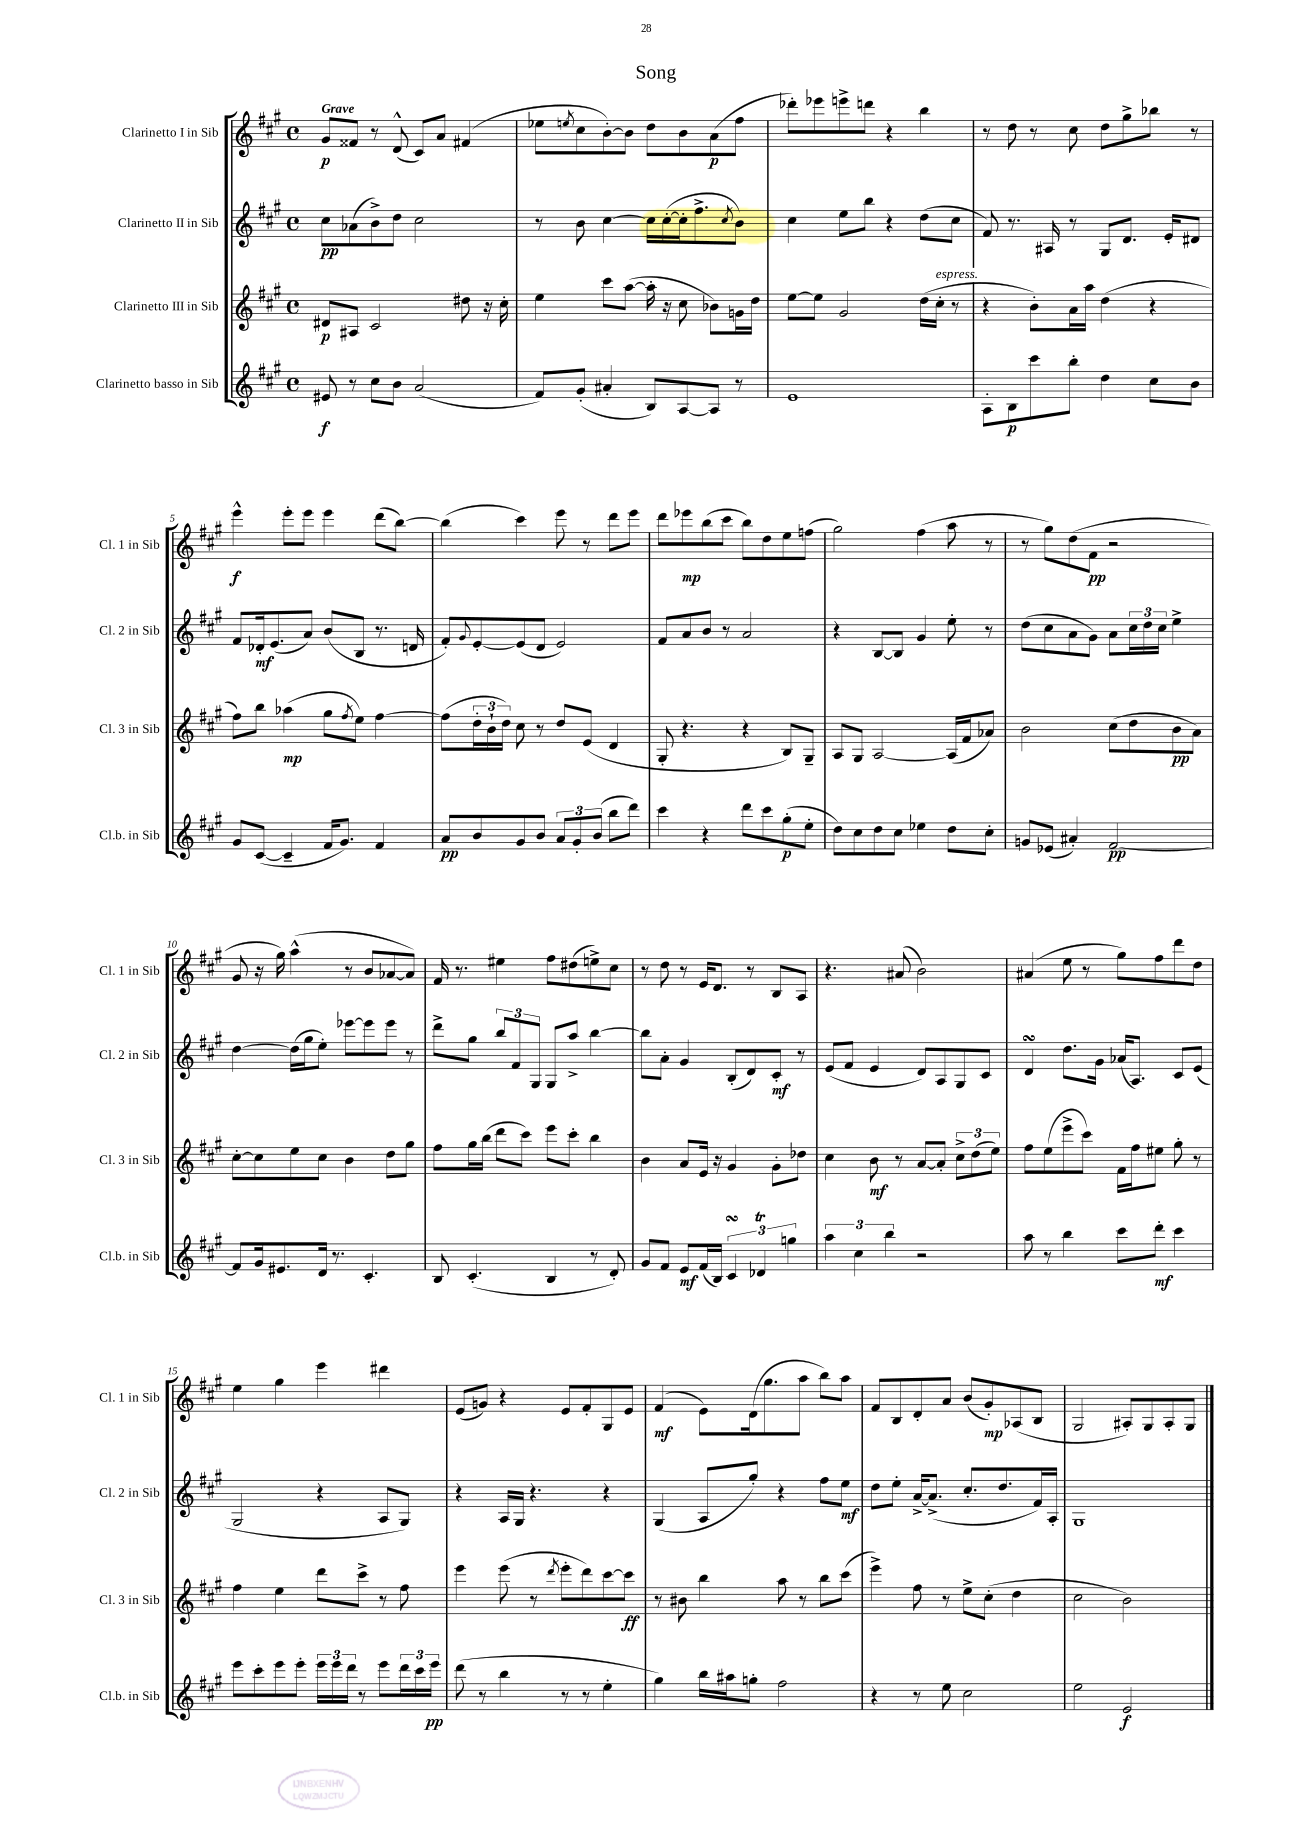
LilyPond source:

\header { title = "Song" }
<<
\new StaffGroup <<
\new Staff = "s0" \with { instrumentName = "Clarinetto I in Sib" shortInstrumentName = "Cl. 1 in Sib" } {
    \clef treble \key a \major \defaultTimeSignature \time 4/4 \tempo "Grave"
    gis'8\p fisis'8 r8 d'8-^( cis'8) a'8 fis'4( |
    ees''8 \acciaccatura { e''8 } cis''8 b'8~-.) b'8 d''8 b'8 a'8\p( fis''8 |
    des'''8-.) ees'''8 e'''8-> d'''8 r4 b''4 |
    r8 d''8 r8 cis''8 d''8 gis''8-> bes''8 r8 |
    e'''4-^\f e'''8-. e'''8 e'''4 d'''8( b''8~) |
    b''4( cis'''4) e'''8 r8 d'''8 e'''8 |
    d'''8 ees'''8\mp b''8( cis'''8 b''8) d''8 e''8 f''8( |
    gis''2) fis''4( a''8 r8 |
    r8 gis''8) d''8( fis'8\pp r2 |
    gis'8 r16 gis''16) a''4-^( r8 b'8 aes'8~ aes'8) |
    fis'16 r8. eis''4 fis''8 dis''8( e''8->) cis''8 |
    r8 d''8 r8 e'16 d'8. r8 b8 a8 |
    r4. ais'8( b'2) |
    ais'4( e''8 r8 gis''8) fis''8 d'''8 d''8 |
    e''4 gis''4 e'''4 dis'''4 |
    e'8( g'8) r4 e'8 fis'8-. gis8 e'8 |
    fis'4\mf( e'8) d'16( gis''8. a''8 b''8) a''8 |
    fis'8 b8 d'8-. a'8 b'8( gis'8-.\mp) aes8( b8 |
    gis2 ais8-.) gis8 ais8-. gis8 \bar "|." |
}
\new Staff = "s1" \with { instrumentName = "Clarinetto II in Sib" shortInstrumentName = "Cl. 2 in Sib" } {
    \clef treble \key a \major \defaultTimeSignature \time 4/4
    cis''8\pp aes'8( b'8->) d''8 cis''2 |
    r8 b'8 cis''4~ cis''16 cis''16~-.( cis''16-. fis''8.-> \acciaccatura { cis''8 } b'8) |
    cis''4 e''8 b''8 r4 d''8( cis''8 |
    fis'8) r8. ais16 r8 gis8 d'8. e'16-. dis'8 |
    fis'8 des'16-.\mf e'8.( a'8) b'8( b8 r8. d'16 |
    fis'8-.) \appoggiatura { gis'8 } e'8~-. e'8( d'8 e'2) |
    fis'8 a'8 b'8 r8 a'2 |
    r4 b8~ b8 gis'4 e''8-. r8 |
    d''8( cis''8 a'8 gis'8) a'8 \tuplet 3/2 { cis''16 d''16 cis''16 } e''4-> |
    d''4~ d''16( gis''16 e''8-.) ees'''8~ ees'''8 ees'''8 r8 |
    d'''8-> gis''8 \tuplet 3/2 { b''8 fis'8 gis8 } gis8 a''8-> b''4~ |
    b''8 a'8-. gis'4 b8-.( d'8) cis'8-.\mf r8 |
    e'8( fis'8 e'4 d'8) a8 gis8 cis'8 |
    d'4\turn d''8. gis'16 aes'16( a8.) cis'8 e'8( |
    gis2 r4 a8 gis8) |
    r4 a16 gis16 r4. r4 |
    gis4( a8 gis''8-.) r4 fis''8 e''8\mf |
    d''8 e''8-. a'16~-> a'8.->( cis''8.-. d''8. fis'16) a16-. |
    gis1 \bar "|." |
}
\new Staff = "s2" \with { instrumentName = "Clarinetto III in Sib" shortInstrumentName = "Cl. 3 in Sib" } {
    \clef treble \key a \major \defaultTimeSignature \time 4/4
    dis'8\p ais8 cis'2 dis''8 r16 cis''16-. |
    e''4 cis'''8 a''8~( a''16-. r16 cis''8 bes'8) g'16 d''16 |
    e''8~ e''8 gis'2 d''16( cis''16-.^\markup { \italic "espress." } r8 |
    r4 b'8-.) a'16 a''16 d''4( r4 |
    fis''8) b''8 aes''4\mp( gis''8 \acciaccatura { fis''8 } e''8) fis''4~ |
    fis''8( \tuplet 3/2 { d''16-. b'16-! d''16) } cis''8 r8 d''8 e'8( d'4 |
    gis8-. r4. r4 b8) gis8-- |
    a8 gis8 a2~ a16( fis'16 aes'8) |
    b'2 cis''8( d''8 b'8\pp a'8) |
    cis''8~-. cis''8 e''8 cis''8 b'4 d''8 gis''8 |
    fis''8 gis''16 b''16( d'''8 cis'''8) e'''8 cis'''8-. b''4 |
    b'4 a'8 e'16 r16 gis'4 gis'8-. des''8 |
    cis''4 b'8\mf r8 a'8~ a'8-. \tuplet 3/2 { cis''8-> d''8( e''8) } |
    fis''8 e''8( e'''8-> cis'''8) fis'16 fis''16 eis''8 gis''8-. r8 |
    fis''4 e''4 d'''8 cis'''8-> r8 fis''8 |
    e'''4 e'''8( r8 \acciaccatura { d'''8 } e'''8-. d'''8) cis'''8~ cis'''8\ff |
    r8 bis'8 b''4 a''8 r8 b''8 cis'''8( |
    e'''4->) fis''8 r8 e''8-> cis''8-.( d''4 |
    cis''2 b'2) \bar "|." |
}
\new Staff = "s3" \with { instrumentName = "Clarinetto basso in Sib" shortInstrumentName = "Cl.b. in Sib" } {
    \clef treble \key a \major \defaultTimeSignature \time 4/4
    eis'8\f r8 cis''8 b'8 a'2( |
    fis'8) gis'8-.( ais'4-. b8) a8~ a8 r8 |
    e'1 |
    a8-. b8\p cis'''8 b''8-. d''4 cis''8 b'8 |
    gis'8 cis'8~( cis'4-- fis'16 gis'8.) fis'4 |
    a'8\pp b'8 gis'8 b'8 \tuplet 3/2 { a'8 gis'8-. b'8( } b''8 d'''8) |
    cis'''4 r4 d'''8 cis'''8 gis''8-.\p( e''8-. |
    d''8) cis''8 d''8 cis''8 ees''4 d''8 cis''8-. |
    g'8 ees'8( ais'4-.) fis'2~\pp |
    fis'8 gis'16 eis'8. d'16 r8. cis'4.-. |
    b8 cis'4.-.( b4 r8 d'8-.) |
    gis'8 fis'8 e'8\mf fis'16( b16) \tuplet 3/2 { cis'4\turn des'4\trill g''4 } |
    \tuplet 3/2 { a''4 cis''4 b''4 } r2 |
    a''8 r8 b''4 cis'''8 d'''8-.\mf cis'''4 |
    e'''8 cis'''8-. e'''8 e'''8-. \tuplet 3/2 { e'''16 e'''16 d'''16 } r8 e'''8 \tuplet 3/2 { d'''16 cis'''16 e'''16\pp } |
    d'''8( r8 b''4 r8 r8 e''4-. |
    gis''4) b''16 ais''16 g''8-. fis''2 |
    r4 r8 e''8 cis''2 |
    e''2 e'2\f \bar "|." |
}
>>
>>
